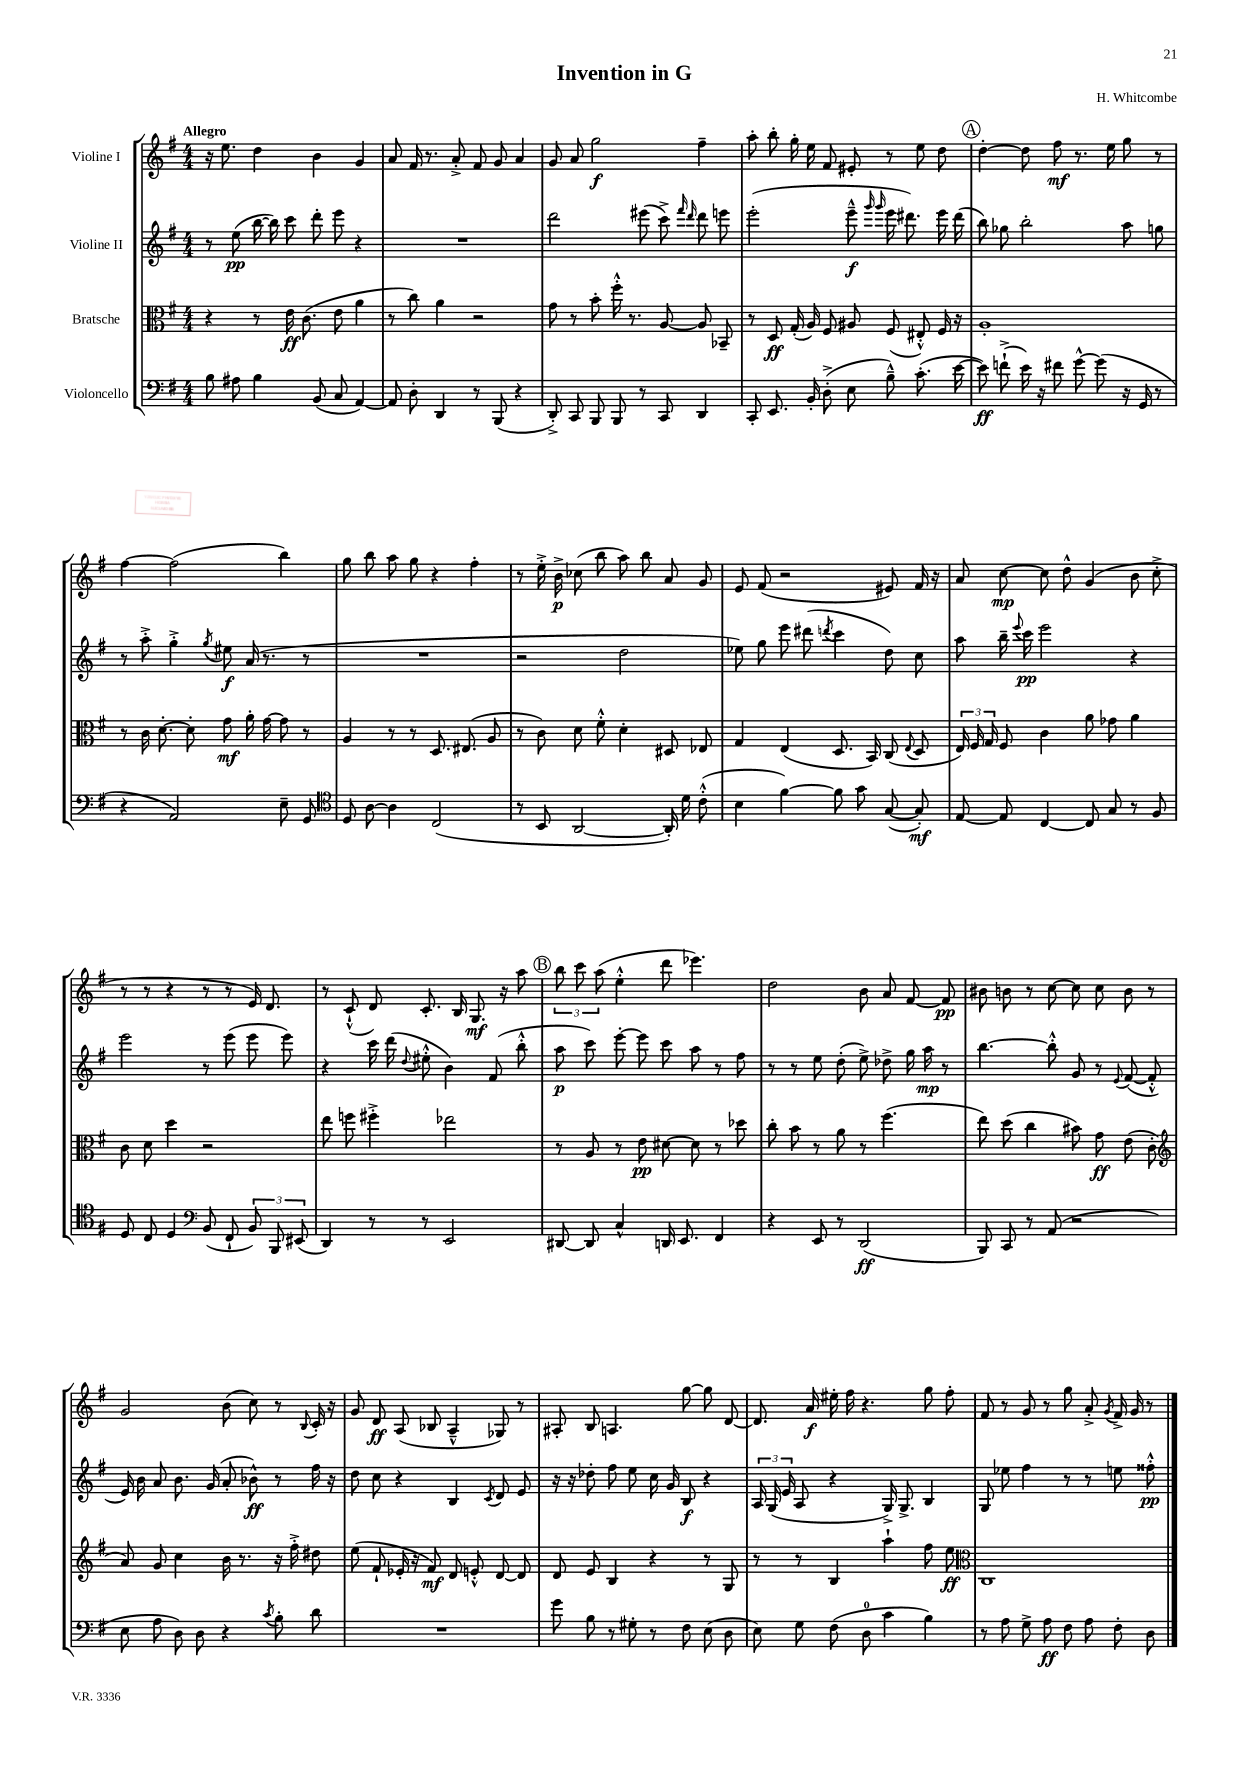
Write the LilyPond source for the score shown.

\header { title = "Invention in G" composer = "H. Whitcombe" }
<<
\new StaffGroup <<
\new Staff = "s0" \with { instrumentName = "Violine I" } {
    \clef treble \key g \major \numericTimeSignature \time 4/4 \tempo "Allegro"
    \autoBeamOff r16 e''8. d''4 b'4 g'4 |
    a'8 fis'16 r8. a'8-.-> fis'8 g'8 a'4 |
    g'8 a'8 g''2\f fis''4-- |
    a''8-. b''8-. g''16-. e''16 fis'8 eis'8-. r8 e''8 d''8 |
    \mark \markup { \circle "A" } d''4~-. d''8 fis''8\mf r8. e''16 g''8 r8 |
    fis''4~ fis''2( b''4) |
    g''8 b''8 a''8 g''8 r4 fis''4-. |
    r8 e''16-.-> b'16->\p ces''8( b''8 a''8) b''8 a'8 g'8 |
    e'8 fis'8( r2 eis'8) fis'16 r16 |
    a'8 c''8~\mp c''8 d''8-^ g'4( b'8 c''8-.-> |
    r8 r8 r4 r8 r8 e'16) d'8. |
    r8 c'8-!-^( d'8) c'8.-. b16 g8.\mf r16 a''8 |
    \mark \markup { \circle "B" } \tuplet 3/2 { b''8 c'''8 a''8( } e''4-.-^ d'''8 ees'''4.) |
    d''2 b'8 a'8 fis'8~ fis'8\pp |
    bis'8 b'8 r8 c''8~ c''8 c''8 b'8 r8 |
    g'2 b'8( c''8) r8 \appoggiatura { b8 } c'16-. r16 |
    g'8 d'8\ff a8( bes8 a4---^ ges8) r8 |
    ais8-. b8 a4. g''8~ g''8 d'8~ |
    d'8. a'16\f eis''16-. fis''16 r4. g''8 fis''8-. |
    fis'8 r8 g'8 r8 g''8 a'8-.-> \acciaccatura { g'8 } fis'16-> g'16 r8 \bar "|." |
}
\new Staff = "s1" \with { instrumentName = "Violine II" } {
    \clef treble \key g \major \numericTimeSignature \time 4/4
    \autoBeamOff r8 e''8\pp( b''16~ b''16) c'''8 d'''8-. e'''8 r4 |
    R1 |
    d'''2 eis'''8( c'''8->) \grace { fis'''16 d'''16 } d'''8 e'''8 |
    e'''2-.( e'''8---^\f \grace { g'''16 g'''16 } e'''16 dis'''8.) e'''16 dis'''16( |
    \mark \markup { \circle "A" } b''8) ges''8 b''2-. a''8 g''8 |
    r8 a''8-.-> g''4-.-> \acciaccatura { g''8 } eis''8\f a'16( r8. r8 |
    R1 |
    r2 d''2 |
    ees''8) g''8 e'''8 dis'''8( \acciaccatura { d'''8 } c'''4 d''8) c''8 |
    a''8 b''16-- \appoggiatura { e'''8 } c'''16\pp e'''2 r4 |
    e'''2 r8 e'''8( e'''8 e'''8) |
    r4 c'''16 d'''16( \appoggiatura { d''8 } eis''8-.-^ b'4) fis'8( b''8-.-^ |
    \mark \markup { \circle "B" } a''8\p c'''8) e'''8~-. e'''8 c'''8 a''8 r8 fis''8 |
    r8 r8 e''8 d''8-.( e''8->) des''8-> g''16 a''16\mp r8 |
    b''4.~ b''8-.-^ g'8 r8 \appoggiatura { e'8 } fis'8~( fis'8-.-^ |
    e'16) b'16 a'8 b'8. g'16( a'8-. bes'8-^\ff) r8 fis''16 r16 |
    d''8 c''8 r4 b4 \acciaccatura { c'8 } d'8 e'8 |
    r16 r16 des''8-. fis''8 e''8 c''16 g'16 b8\f r4 |
    \tuplet 3/2 { a16 g16( e'16 } a8 r4 g16->) g8.-> b4 |
    g8 ees''8 fis''4 r8 r8 e''8 fisis''8-.-^\pp \bar "|." |
}
\new Staff = "s2" \with { instrumentName = "Bratsche" } {
    \clef alto \key g \major \numericTimeSignature \time 4/4
    \autoBeamOff r4 r8 e'16\ff c'8.( e'8 a'4 |
    r8 c''8) a'4 r2 |
    g'8 r8 b'8-. fis''16-.-^ r8. a8~ a8 bes,8-- |
    r8 d8\ff g16-.( a16) fis8 ais8 fis8( eis8-.-^) fis16 r16 |
    \mark \markup { \circle "A" } a1-. |
    r8 c'16 d'8.~-. d'8-. g'8\mf a'16-. g'16~ g'8 r8 |
    a4 r8 r8 d8. eis8.( a8 |
    r8 c'8) d'8 fis'8-.-^ d'4-. dis8 ees8 |
    g4 e4( d8. b,16) c8( \appoggiatura { e8 } d8 |
    \tuplet 3/2 { e16) fis16 g16 } fis8 c'4 a'8 ges'8 a'4 |
    c'8 d'8 d''4 r2 |
    e''8 f''8 fis''4-.-> ees''2 |
    \mark \markup { \circle "B" } r8 a8 r8 e'8\pp dis'8~ dis'8 r8 des''8 |
    c''8-. b'8 r8 a'8 r8 fis''4.( |
    e''8) d''8( c''4 bis'8) g'8\ff e'8( c'8-. |
    \clef treble a'8) g'8 c''4 b'16 r8. r16 fis''16-.-> dis''8 |
    e''8( fis'8-! ees'16-. r16 fis'8\mf) d'8 e'8-.-^ d'8~ d'8 |
    d'8 e'8 b4 r4 r8 g8 |
    r8 r8 b4 a''4-! fis''8 e''8\ff |
    \clef alto c1 \bar "|." |
}
\new Staff = "s3" \with { instrumentName = "Violoncello" } {
    \clef bass \key g \major \numericTimeSignature \time 4/4
    \autoBeamOff b8 ais8 b4 b,8( c8 a,4~) |
    a,8 d8-. d,4 r8 b,,8( r4 |
    d,8-.->) c,8 b,,8 b,,8 r8 c,8 d,4 |
    c,8-. e,8. b,16-. d8-.->( e8 b8---^) c'8.-.( e'16~ |
    \mark \markup { \circle "A" } e'8\ff) f'8-!->( e'16) r16 fis'8 g'8~-^ g'8( r16 g,16 r8 |
    r4 a,2) e8-- g,8 |
    \clef tenor d8 a8~ a4 c2( |
    r8 b,8 a,2~ a,16-.) d'16 c'8-.-^( |
    b4 fis'4~) fis'8 g'8 g8~( g8-.\mf) |
    e8~ e8 c4~ c8 g8 r8 fis8 |
    d8 c8 d4 \clef bass b,8( fis,8-! \tuplet 3/2 { b,8) b,,8 eis,8( } |
    d,4) r8 r8 e,2 |
    \mark \markup { \circle "B" } dis,8~ dis,8 c4-^ d,16 e,8. fis,4 |
    r4 e,8 r8 d,2\ff( |
    b,,8) c,8 r8 a,8( r2 |
    e8 a8 d8) d8 r4 \acciaccatura { c'8 } b8-. d'8 |
    R1 |
    g'8 b8 r8 gis8-. r8 fis8 e8( d8 |
    e8) g8 fis8( d8-0 c'4 b4) |
    r8 a8 g8-> a8\ff fis8 a8 fis8-. d8 \bar "|." |
}
>>
>>
\layout { \context { \Score \remove "Bar_number_engraver" } }
